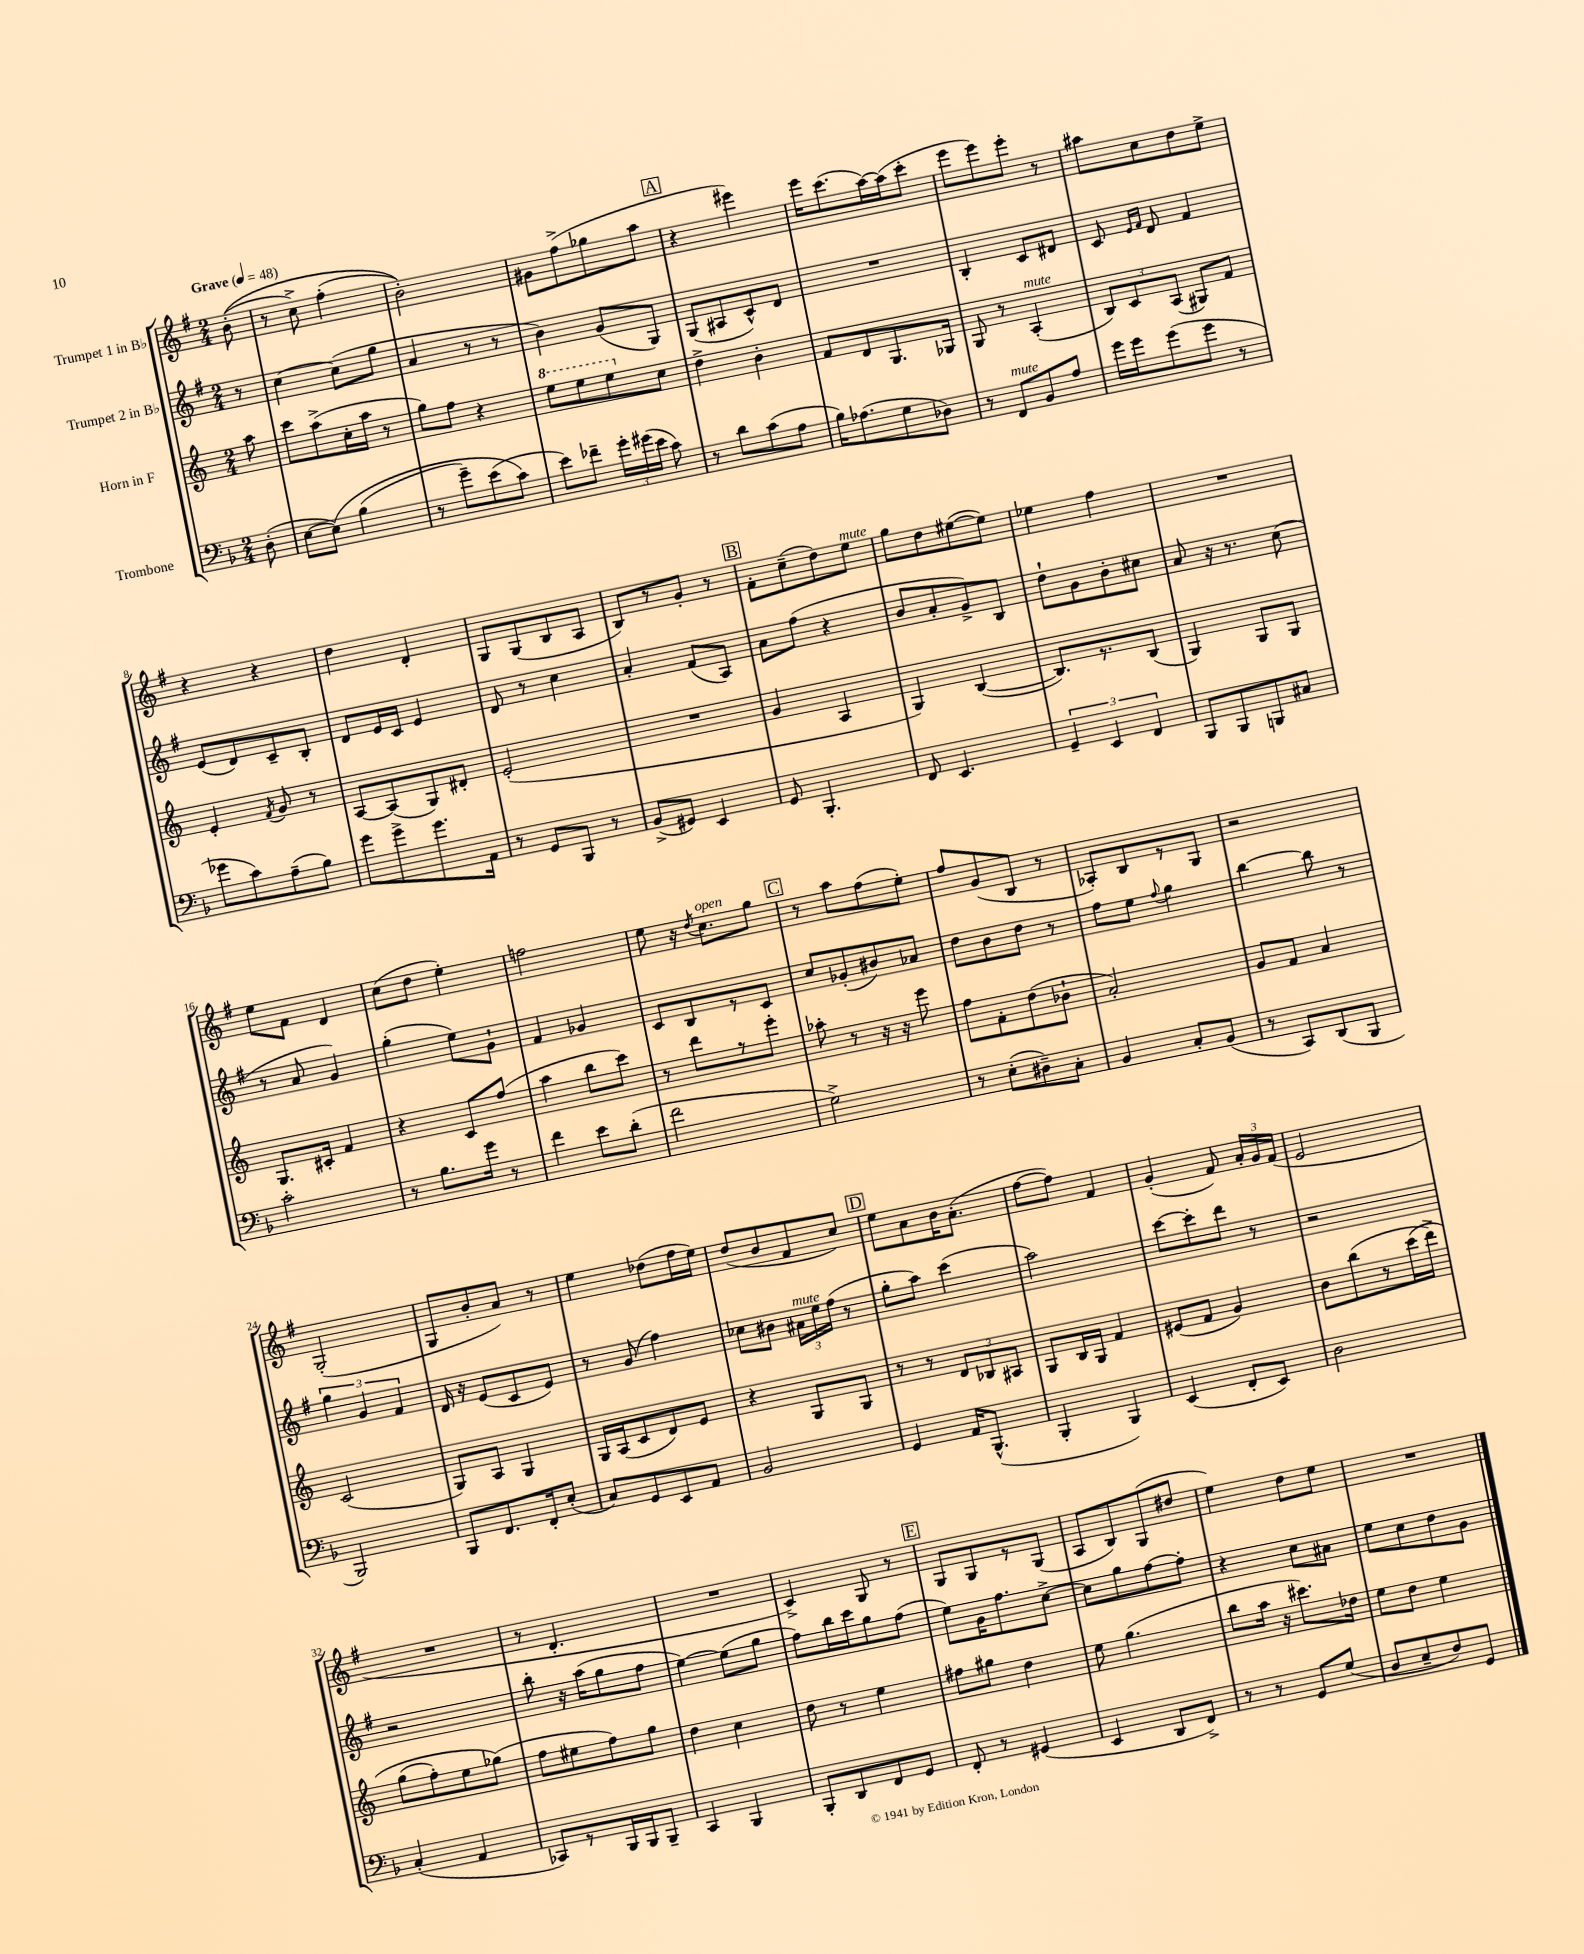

**kern	**kern	**kern	**kern
*staff4	*staff3	*staff2	*staff1
*clefF4	*clefG2	*clefG2	*clefG2
*k[b-]	*k[]	*k[f#]	*k[f#]
*M2/4	*M2/4	*M2/4	*M2/4
*MM48	*MM48	*MM48	*MM48
(8D'	8aa	8r	&((8b'
=	=	=	=
[8E	8ccc	[4cc	8r
&(8E])	(8aa^	.	8cc^)
(4B-	16cc'	(8cc]	(4ff#'
.	16aa	.	.
.	8r	8gg	.
=	=	=	=
8r	8gg)	4a	2b')&)
8g~)	8ff	.	.
(8e	4r	8r	.
8c&)	.	8r	.
=	=	=	=
8e)	8eee	4b)	8g#
8f-~	8eee	.	(8ff#^
24g'	8eee	(8g	8gg-
(24g#	.	.	.
24e	.	.	.
8c)	8cc	8G)	8aa
=	=	=	=
8r	4dd^	(8G	4r
8d	.	8A#	.
(8c	4b'	8c^^)	4eee#)
8A	.	8d	.
=	=	=	=
16B-)	8f	2r	16eee
(8.A-	.	.	(8.ccc
.	8d	.	.
8G	8.G	.	[16aa)
.	.	.	(16aa]
8D-)	.	.	8ccc'
.	16G-	.	.
=	=	=	=
8r	8G	4B'	8eee
8FF	8r	.	8eee)
8BB-	(4A'	8c	8eee'
8A	.	8d#	8r
=	=	=	=
16g	12B)	8c	8aa#
16g	.	.	.
.	12c	.	.
.	.	16qqe	.
.	.	16qqf#	.
(8g	.	8d	8cc
.	(12A	.	.
8g	8G#)	4f#	8dd
8r	8f	.	8ee^
=	=	=	=
8g-	4e'	(8e	4r
8c)	.	8d)	.
.	8qf	.	.
(8A~	8g	8c~	4r
8B-)	8r	8B'	.
=	=	=	=
8g	[8A	8d	4dd
8g^	(8A]	16e	.
.	.	16c	.
8.g	8G)	4e	4d'
.	8d#'	.	.
16AA	.	.	.
=	=	=	=
8r	(2e'	8d	8G
8GG	.	8r	(8G
8BBB-	.	4cc	8B
8r	.	.	8A
=	=	=	=
(8BB-^	2r	4a'	8B)
8GG#)	.	.	8r
4EE	.	(8f#	8g'
.	.	8A)	8r
=	=	=	=
8GG	4g	8a	8f#'
4.BBB-'	.	(8ff#	(8cc~
.	4A	4r	8dd)
.	.	.	8ee
=	=	=	=
8FF	4G)	8b	8gg
4.EE	.	8a'	8dd
.	([4B	8g^)	([8ee#
.	.	8B	8ee#])
=	=	=	=
6GG~	8.B])	8dd`	4ee-
.	.	8g	.
6EE	.	.	.
.	8.r	.	.
.	.	8b'	4ff#
6FF	.	.	.
.	(8B	8cc#	.
=	=	=	=
8BBB-	4G)	8a	2r
8BBB-	.	16r	.
.	.	8.r	.
8BBB	8G	.	.
8C#	8G	(8cc	.
=	=	=	=
2c'	8.G	8r	8ee
.	.	8a	8f#
.	16c#'	.	.
.	4f	4g)	4d
=	=	=	=
8r	4r	(4gg'	(8cc
8.B-	.	.	8dd
.	8c	8ee)	4ee')
16g	.	.	.
8r	(8ff	8g`	.
=	=	=	=
4f	4aa	4f#	2ff
8e	8bb	4g-	.
(8d'	8ccc)	.	.
=	=	=	=
2f	8r	8c	8ee
.	8ddd	8B	16r
.	.	.	8qdd
.	.	.	8.cc
.	8r	8r	.
.	8eee'	8c	8gg
=	=	=	=
2G^)	8aa-'	8cc	8r
.	8r	(8g-'	8aa
.	16r	8b#)	(8ff#
.	16r	.	.
.	8eee	8a-	8ee')
=	=	=	=
8r	8ff	8dd	8ff#
(8E'	8f'	8b	(8g
8D#~)	(8dd	8dd	8B
8C'	8b-`	8r	8r
=	=	=	=
4BB-	2a')	8ff#	8A-')
.	.	8ee	8B
.	.	8qqff#	.
8C'	.	4gg	8r
(8BB-	.	.	8G
=	=	=	=
8r	8g	[4bb	2r
8CC)	8f	.	.
(8DD	4a	8bb]	.
8BBB-	.	8r	.
=	=	=	=
2BBB-)	(2c	6gg	(2G'
.	.	6g	.
.	.	6f#	.
=	=	=	=
8BBB-	8G)	16d	8G
.	.	16r	.
8.FF	8A	(8e	8b'
.	4G	8c	8a)
16FF'	.	.	.
(8E'	.	8e)	8r
=	=	=	=
8C)	16G	8r	4ee
.	(16A	.	.
8GG	8c	(8g	.
8EE	8d)	4ff#)	(8dd-
8AA	8e	.	16ff#
.	.	.	16ee)
=	=	=	=
2BB-	4r	8cc-	(8dd
.	.	8b#	8b
.	8G	24a#	8f#
.	.	24ee	.
.	.	(24ff#	.
.	8G	8r	8cc)
=	=	=	=
4GG	8r	8gg'	8ee
.	8r	8aa)	8a
16AA	12d	(4ccc	16b
(8.BBB-^^	.	.	(8.a'
.	12B-	.	.
.	12A#	.	.
=	=	=	=
4BBB-'	8G	2aa)	[8ff#
.	16B	.	8ff#])
.	16G	.	.
4BBB-)	4f	.	4f#
=	=	=	=
(4EE	(8e#	[8ccc	(4g'
.	8f	8ccc']	.
8FF'	4g)	8ddd	8f#)
8EE)	.	8r	24a'
.	.	.	24g
.	.	.	(24f#
=	=	=	=
2D	8b	2r	2e
.	(8bb	.	.
.	8r	.	.
.	&(16ccc	.	.
.	16ddd^)	.	.
=	=	=	=
(4C'	(8gg	2r	2r
.	8ff')	.	.
4AA	8ee	.	.
.	(8gg-&)	.	.
=	=	=	=
8CC-)	8ff	8bb'	8r
8r	8ee#	16r	4.d'
.	.	(16aa	.
16BBB-	8ff)	8gg	.
16BBB-	.	.	.
8BBB-~	8gg	8ff#	.
=	=	=	=
4CC	4dd	[4ee)	2r
4BBB-	4cc	(8ee]	.
.	.	8gg	.
=	=	=	=
8BBB-'	8dd	8ff#)	4c^)
8DD	8r	16bb	.
.	.	16ccc	.
8FF	4ee	8gg	8G
8GG	.	(8ff#	8r
=	=	=	=
8FF'	8ff#	8ee)	8G
8r	8gg#	16g	8G
.	.	8.ff#	.
(4GG#	4dd	.	8r
.	.	[8cc^	(8G
=	=	=	=
4EE	8ee	8cc]	8A
.	(4.gg	8gg	8B)
8DD	.	[8ff#	(8G
8FF^)	.	8ff#']	8dd#
=	=	=	=
8r	8bb	4r	4ee)
8r	16aa	.	.
.	16r	.	.
8GG	8.ccc#)	8cc	8dd
(8G	.	8a#	8ee
.	16dd-	.	.
=	=	=	=
8D	8ee	8ee	2r
8E~	8dd	8cc	.
8F)	4ee	8dd	.
8GG	.	8g	.
==	==	==	==
*-	*-	*-	*-
